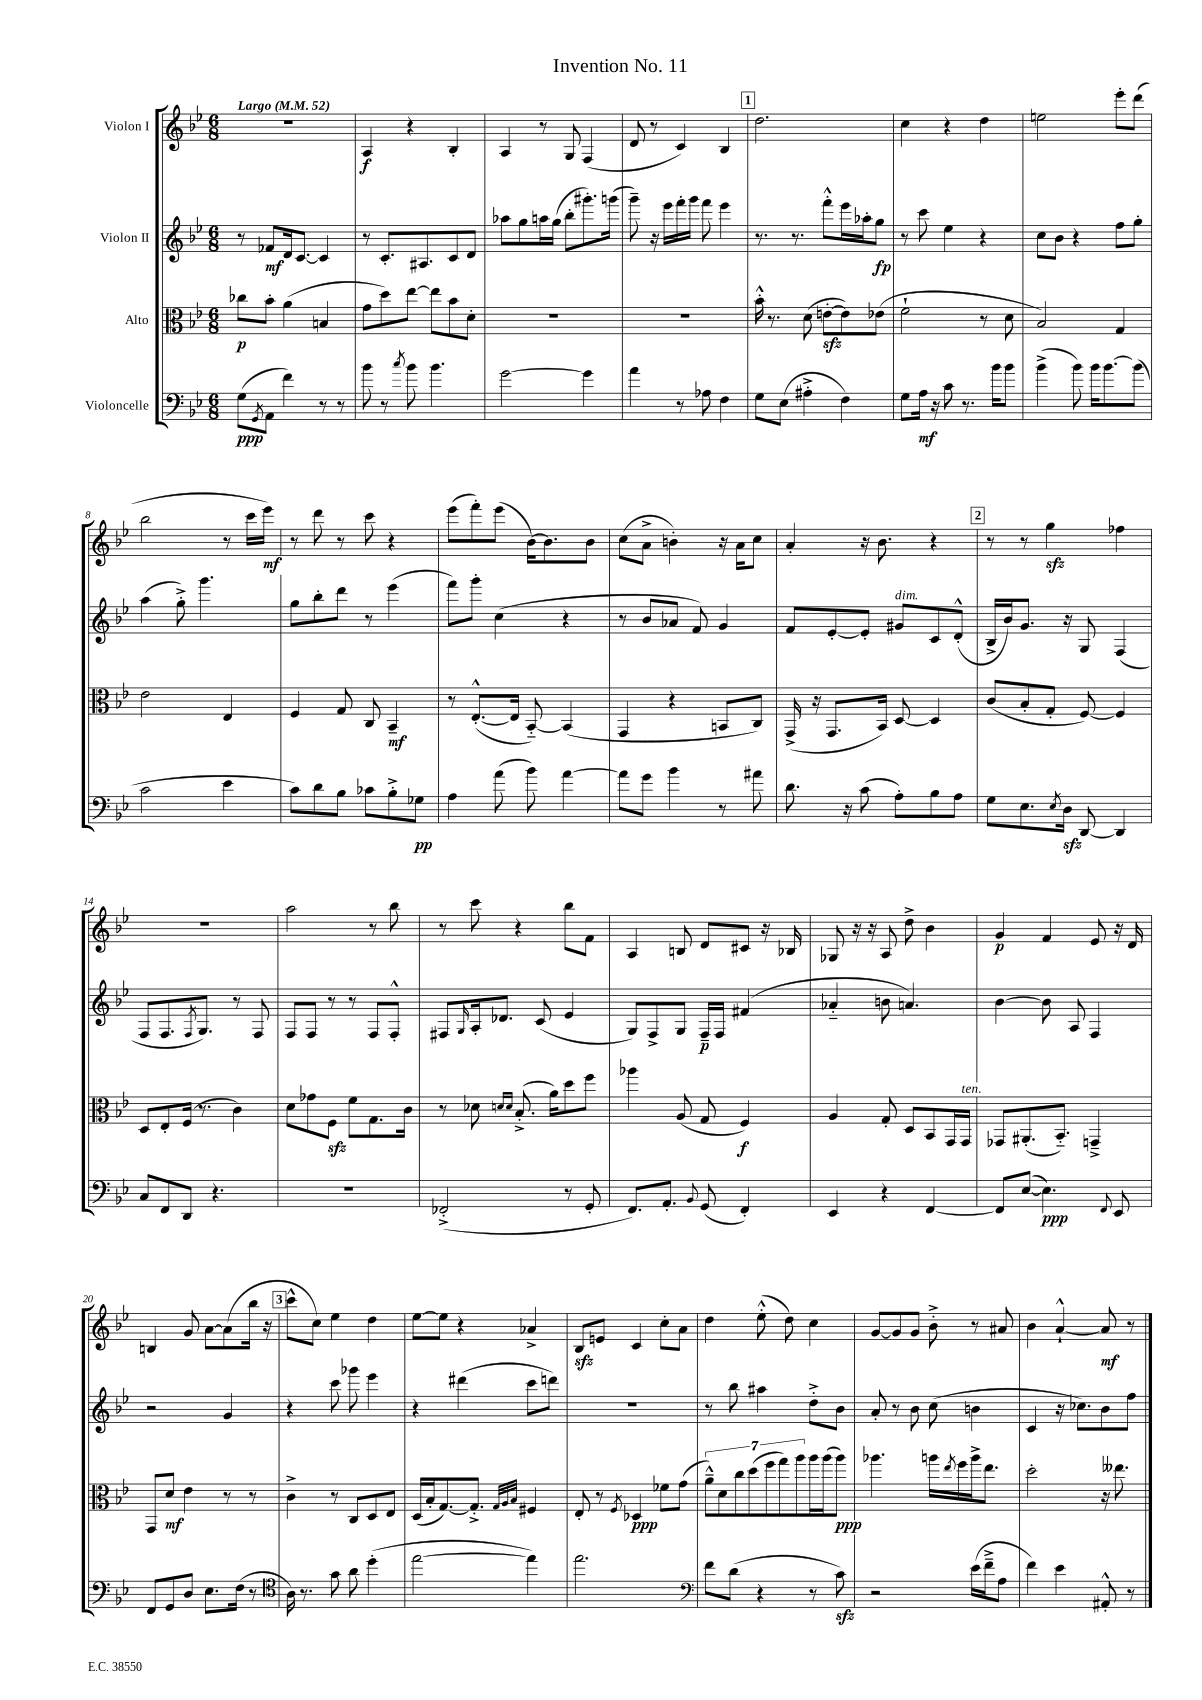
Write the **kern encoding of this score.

**kern	**dynam	**kern	**dynam	**kern	**dynam	**kern	**dynam
*part4	*part4	*part3	*part3	*part2	*part2	*part1	*part1
*staff4	*staff4	*staff3	*staff3	*staff2	*staff2	*staff1	*staff1
*I"Violoncelle	*	*I"Alto	*	*I"Violon II	*	*I"Violon I	*
*clefF4	*	*clefC3	*	*clefG2	*	*clefG2	*
*k[b-e-]	*	*k[b-e-]	*	*k[b-e-]	*	*k[b-e-]	*
*M6/8	*	*M6/8	*	*M6/8	*	*M6/8	*
*MM52	*	*MM52	*	*MM52	*	*MM52	*
=1	=1	=1	=1	=1	=1	=1	=1
!	!	!	!	!	!	!LO:TX:a:B:t=Largo	!
(8G\L	ppp	8cc-X\L	p	8r	.	2.r	.
8qGG/	.	.	.	.	.	.	.
8AA\J	.	8b-'\J	.	8f-X/L	mf	.	.
4f\)	.	(4a\	.	16d/k	.	.	.
.	.	.	.	[8.c/J	.	.	.
8r	.	4Bn/	.	4c/]	.	.	.
8r	.	.	.	.	.	.	.
=2	=2	=2	=2	=2	=2	=2	=2
8b-\	.	8g\L	.	8r	.	4A/	f
8r	.	8dd\)	.	8.c'/L	.	.	.
8qcc/	.	.	.	.	.	.	.
8b-\	.	[8ee-\J	.	.	.	4r	.
.	.	.	.	8.A#X/	.	.	.
4.b-\	.	8ee-\L]	.	.	.	.	.
.	.	8b-\	.	8c/	.	4B-'/	.
.	.	8d'\J	.	8d/J	.	.	.
=3	=3	=3	=3	=3	=3	=3	=3
[2g\	.	2.r	.	8aa-X\L	.	4A/	.
.	.	.	.	8gg\	.	.	.
.	.	.	.	16aan\L	.	8r	.
.	.	.	.	(16gg\JJ	.	.	.
.	.	.	.	8bb-'\L	.	8G/	.
4g\]	.	.	.	8.ggg#X'\)	.	(4F/	.
.	.	.	.	(16gggn\Jk	.	.	.
=4	=4	=4	=4	=4	=4	=4	=4
4a\	.	2.r	.	8ggg~\)	.	8d/	.
.	.	.	.	16r	.	8r	.
.	.	.	.	16eee-\LL	.	.	.
8r	.	.	.	16fff'\	.	4c/)	.
.	.	.	.	16ggg\JJ	.	.	.
8A-X\	.	.	.	8fff\	.	.	.
4F\	.	.	.	4eee-\	.	4B-/	.
!!LO:REH:place=s1:t=1
=5	=5	=5	=5	=5	=5	=5	=5
8G\L	.	16b-'^^\	.	8.r	.	2.dd\	.
.	.	8.r	.	.	.	.	.
(8E-\J	.	.	.	.	.	.	.
.	.	.	.	8.r	.	.	.
4A#X'^\	.	(8d\	.	.	.	.	.
.	.	[8enzz'\L	.	8fff'^^\L	.	.	.
4F\)	.	8e\])	.	16eee-\L	.	.	.
.	.	.	.	16aa-X'\J	.	.	.
.	.	(8e-X\J	.	8gg\J	fp	.	.
=6	=6	=6	=6	=6	=6	=6	=6
8G\L	.	2f`\	.	8r	.	4cc\	.
16A\Jk	mf	.	.	8ccc\	.	.	.
16r	.	.	.	.	.	.	.
8c\	.	.	.	4ee-\	.	4r	.
8.r	.	.	.	.	.	.	.
.	.	8r	.	4r	.	4dd\	.
16b-\KL	.	.	.	.	.	.	.
8b-\J	.	8d\	.	.	.	.	.
=7	=7	=7	=7	=7	=7	=7	=7
(4b-^\	.	2B-/)	.	8cc\L	.	2een\	.
.	.	.	.	8b-\J	.	.	.
8b-\)	.	.	.	4r	.	.	.
16b-\KL	.	.	.	.	.	.	.
[8.b-\	.	.	.	.	.	.	.
.	.	4G/	.	8ff\L	.	8eee-'\L	.
(8b-\J]	.	.	.	8gg'\J	.	(8ddd\J	.
!!LO:LB:g=z
=8	=8	=8	=8	=8	=8	=8	=8
2c\	.	2e-\	.	(4aa\	.	2bb-\	.
.	.	.	.	8gg'^\)	.	.	.
.	.	.	.	4.ggg\	.	.	.
4e-\	.	4E-/	.	.	.	8r	.
.	.	.	.	.	.	16ccc\LL	.
.	.	.	.	.	.	16eee-\JJ)	mf
=9	=9	=9	=9	=9	=9	=9	=9
8c\L)	.	4F/	.	8gg\L	.	8r	.
8d\	.	.	.	8bb-'\	.	8ddd\	.
8B-\J	.	8G/	.	8ddd\J	.	8r	.
8c-X\L	.	8C/	.	8r	.	8ccc\	.
8B-'^\	.	4BB-~/	mf	(4eee-\	.	4r	.
8G-X\J	pp	.	.	.	.	.	.
=10	=10	=10	=10	=10	=10	=10	=10
4A\	.	8r	.	8fff\L)	.	(8eee-\L	.
.	.	([8.E-'^^/L	.	8ggg'\J	.	8fff'\)	.
(8a\	.	.	.	(4cc\	.	(8eee-\J	.
.	.	16E-/Jk]	.	.	.	.	.
8b-\)	.	[8BB-/)	.	.	.	[16b-\KL)	.
.	.	.	.	.	.	8.b-\]	.
[4a\	.	(4BB-/]	.	4r	.	.	.
.	.	.	.	.	.	8b-\J	.
=11	=11	=11	=11	=11	=11	=11	=11
8a\L]	.	4GG/	.	8r	.	(8cc\L	.
8g\J	.	.	.	8b-/L	.	8a^\J	.
4b-\	.	4r	.	8a-X/J	.	4bn'\)	.
.	.	.	.	8f/)	.	.	.
8r	.	8BBn/L	.	4g/	.	16r	.
.	.	.	.	.	.	16a\KL	.
8a#X\	.	8C/J)	.	.	.	8cc\J	.
=12	=12	=12	=12	=12	=12	=12	=12
8.d\	.	(16GG^/	.	8f/L	.	4a'/	.
.	.	16r	.	.	.	.	.
.	.	8.GG/L	.	[8e-'/	.	.	.
16r	.	.	.	.	.	.	.
(8c\	.	.	.	8e-'/J]	.	16r	.
.	.	16BB-/Jk)	.	.	.	8.b-\	.
!	!	!	!	!LO:TX:a:i:t=dim.	!	!	!
8A'\L)	.	[8D/	.	8g#X/L	.	.	.
8B-\	.	4D/]	.	8c/	.	4r	.
8A\J	.	.	.	(8d'^^/J	.	.	.
!!LO:REH:place=s1:t=2
=13	=13	=13	=13	=13	=13	=13	=13
8G\L	.	(8c/L	.	16B-^/LL	.	8r	.
.	.	.	.	16b-/J)	.	.	.
8.E-\	.	8B-'/	.	8.g/J	.	8r	.
.	.	8G'/J	.	.	.	4ggzz\	.
8qE-/	.	.	.	.	.	.	.
16Dzz\Jk	.	.	.	16r	.	.	.
[8DD/	.	[8F/)	.	8G/	.	.	.
4DD/]	.	4F/]	.	(4F/	.	4ff-X\	.
!!LO:LB:g=z
=14	=14	=14	=14	=14	=14	=14	=14
8C/L	.	8D/L	.	8F/L	.	2.r	.
8FF/	.	8E-'/	.	8.F/	.	.	.
8DD/J	.	(16F/Jk	.	.	.	.	.
.	.	.	.	8qF/	.	.	.
.	.	8.r	.	8.G/J)	.	.	.
4.r	.	.	.	.	.	.	.
.	.	4c\)	.	8r	.	.	.
.	.	.	.	8F/	.	.	.
=15	=15	=15	=15	=15	=15	=15	=15
2.r	.	8d\L	.	8F/L	.	2aa\	.
.	.	8g-X\	.	8F/J	.	.	.
.	.	8Fzz\J	.	8r	.	.	.
.	.	8f\L	.	8r	.	.	.
.	.	8.G\	.	8F/L	.	8r	.
.	.	.	.	8F'^^/J	.	8bb-\	.
.	.	16c\Jk	.	.	.	.	.
=16	=16	=16	=16	=16	=16	=16	=16
(2FF-X'^/	.	8r	.	8F#X/L	.	8r	.
.	.	.	.	16qqG/	.	.	.
.	.	8d-X\	.	16A'/k	.	8ccc\	.
.	.	.	.	8.d-X/J	.	.	.
.	.	16qqdn/LL	.	.	.	.	.
.	.	16qqd/JJ	.	.	.	.	.
.	.	(8.B-'^/	.	.	.	4r	.
.	.	.	.	(8c/	.	.	.
.	.	16a\KL)	.	.	.	.	.
8r	.	8dd\	.	4e-/	.	8bb-\L	.
8GG'/	.	8ff\J	.	.	.	8f\J	.
=17	=17	=17	=17	=17	=17	=17	=17
8.FF/L)	.	4aa-X\	.	8G/L)	.	4A/	.
.	.	.	.	8F^/	.	.	.
8.AA'/J	.	.	.	.	.	.	.
.	.	(8A/	.	8G/J	.	8Bn/	.
8qqBB-/	.	.	.	.	.	.	.
(8GG/	.	8G/	.	16F~/LL	p	8d/L	.
.	.	.	.	16F/JJ	.	.	.
4FF'/)	.	4F/)	f	(4f#X/	.	8c#X/J	.
.	.	.	.	.	.	16r	.
.	.	.	.	.	.	16B-X/	.
=18	=18	=18	=18	=18	=18	=18	=18
4EE-/	.	4A/	.	4a-X/	.	8G-X/	.
.	.	.	.	.	.	16r	.
.	.	.	.	.	.	16r	.
4r	.	8G'/	.	8bn\	.	8A/	.
.	.	8D/L	.	4.an/)	.	8dd^\	.
[4FF/	.	8BB-/	.	.	.	4b-\	.
.	.	16GG/L	.	.	.	.	.
!	!	!LO:TX:a:i:t=ten.	!	!	!	!	!
.	.	16GG/JJ	.	.	.	.	.
=19	=19	=19	=19	=19	=19	=19	=19
8FF/L]	.	8GG-X/L	.	[4b-\	.	4g/	p
([8E-/J	.	(8.AA#X'/	.	.	.	.	.
4.E-\])	ppp	.	.	8b-\]	.	4f/	.
.	.	8.BB-/J)	.	.	.	.	.
.	.	.	.	8A/	.	.	.
.	.	4GGn~^/	.	4F/	.	8e-/	.
8qqFF/	.	.	.	.	.	.	.
8EE-/	.	.	.	.	.	16r	.
.	.	.	.	.	.	16d/	.
!!LO:LB:g=z
=20	=20	=20	=20	=20	=20	=20	=20
8FF/L	.	8GG/L	.	2r	.	4Bn/	.
8GG/	.	8d/J	mf	.	.	.	.
8D/J	.	4e-\	.	.	.	8g/	.
8.E-\L	.	.	.	.	.	[8a\L	.
.	.	8r	.	4g/	.	(8a\]	.
(16F\Jk	.	.	.	.	.	.	.
8r	.	8r	.	.	.	16bb-\Jk	.
.	.	.	.	.	.	16r	.
!!LO:REH:place=s1:t=3
=21	=21	=21	=21	=21	=21	=21	=21
*clefC4	*	*	*	*	*	*	*
16A\)	.	4c^\	.	4r	.	8ccc^^\L	.
8.r	.	.	.	.	.	.	.
.	.	.	.	.	.	8cc\J)	.
8g\	.	8r	.	8ccc\	.	4ee-\	.
8a\	.	8C/L	.	8ggg-X\	.	.	.
(4dd'\	.	8D/	.	4eee-\	.	4dd\	.
.	.	8E-/J	.	.	.	.	.
=22	=22	=22	=22	=22	=22	=22	=22
[2ee-\	.	(16D/LL	.	4r	.	[8ee-\L	.
.	.	16B-'/J	.	.	.	.	.
.	.	[8.G/)	.	.	.	8ee-\J]	.
.	.	.	.	(4ddd#X\	.	4r	.
.	.	8.G'^/J]	.	.	.	.	.
.	.	32qqG/LLL	.	.	.	.	.
.	.	32qqA/	.	.	.	.	.
.	.	32qqB-/JJJ	.	.	.	.	.
4ee-\])	.	4F#X/	.	8ccc\L	.	4a-X^/	.
.	.	.	.	8dddn\J)	.	.	.
=23	=23	=23	=23	=23	=23	=23	=23
2.ee-\	.	8E-'/	.	2.r	.	8B-zz/L	.
.	.	8r	.	.	.	8en/J	.
.	.	8qF/	.	.	.	.	.
.	.	4D-X/	ppp	.	.	4c/	.
.	.	8f-X\L	.	.	.	8cc'\L	.
.	.	(8g\J	.	.	.	8a\J	.
=24	=24	=24	=24	=24	=24	=24	=24
*clefF4	*	*	*	*	*	*	*
8f\L	.	14a~^^\L)	.	8r	.	4dd\	.
.	.	14d\	.	.	.	.	.
(8d\J	.	.	.	8bb-\	.	.	.
.	.	14cc\	.	.	.	.	.
.	.	(14dd\	.	.	.	.	.
4r	.	.	.	4aa#X\	.	(8ee-'^^\	.
.	.	14ff\	.	.	.	.	.
.	.	14gg\)	.	.	.	.	.
.	.	.	.	.	.	8dd\)	.
.	.	14aa\	.	.	.	.	.
8r	.	16aa\L	.	8dd'^\L	.	4cc\	.
.	.	(16aa\J	.	.	.	.	.
8czz\)	.	8aa\J)	ppp	8b-\J	.	.	.
=25	=25	=25	=25	=25	=25	=25	=25
2r	.	4.aa-X\	.	8a'/	.	[8g/L	.
.	.	.	.	8r	.	8g/]	.
.	.	.	.	8b-\	.	8g/J	.
.	.	16aan\LL	.	(8cc\	.	8b-'^\	.
.	.	8qee-/	.	.	.	.	.
.	.	16ff\	.	.	.	.	.
(16e-\LL	.	16aa^\J	.	4bn\	.	8r	.
16f~^\J	.	8.ee-\J	.	.	.	.	.
8A\J	.	.	.	.	.	8a#X/	.
=26	=26	=26	=26	=26	=26	=26	=26
4f\)	.	2dd'\	.	4c/	.	4b-\	.
4e-\	.	.	.	16r	.	[4a`^^/	.
.	.	.	.	8.cc-X\L)	.	.	.
8AA#X'^^/	.	16r	.	8b-\	.	8a/]	mf
.	.	8.ee--X\	.	.	.	.	.
8r	.	.	.	8ff\J	.	8r	.
==	==	==	==	==	==	==	==
*-	*-	*-	*-	*-	*-	*-	*-
